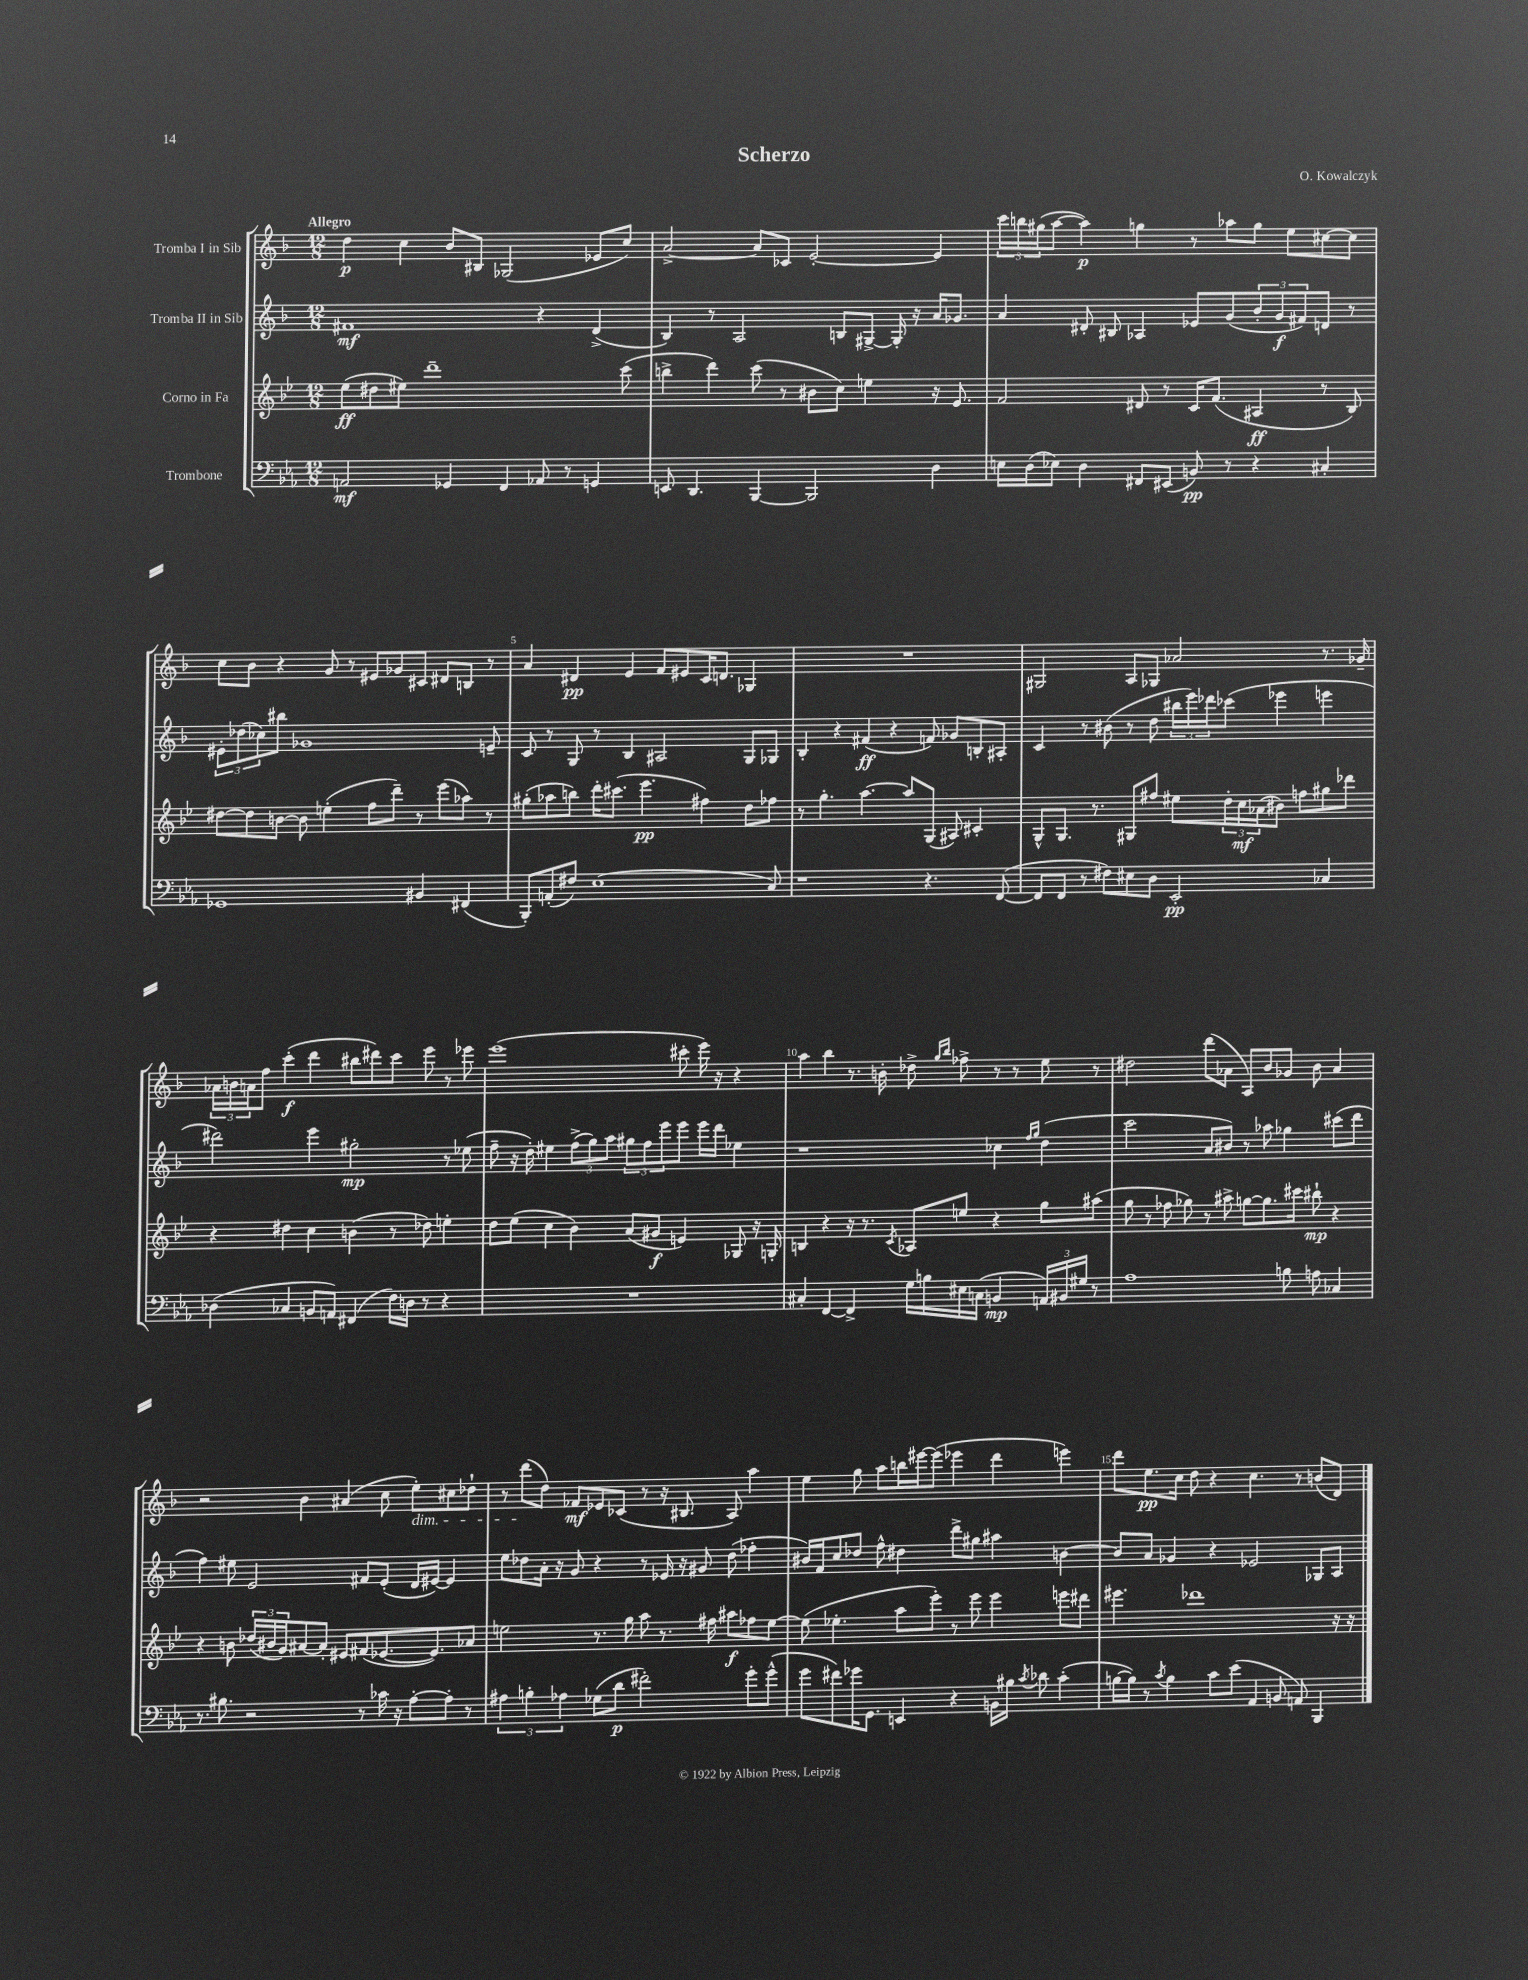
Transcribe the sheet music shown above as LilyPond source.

\header { title = "Scherzo" composer = "O. Kowalczyk" }
<<
\new StaffGroup <<
\new Staff = "s0" \with { instrumentName = "Tromba I in Sib" } {
    \clef treble \key f \major \numericTimeSignature \time 12/8 \tempo "Allegro"
    d''4\p c''4 bes'8 bis8 ges2( ees'8 c''8) |
    a'2~-> a'8 ces'8 e'2~-. e'4 |
    \tuplet 3/2 { c'''16 b''16 gis''16( } a''8~ a''4\p) g''4 r8 aes''8 g''8 e''8 cis''8~ cis''8 |
    c''8 bes'8 r4 g'8 r8 eis'8 ges'8 cis'8 dis'8 b8 r8 |
    a'4 dis'4\pp e'4 f'8 eis'8 c'16 d'8. ges4 |
    R1. |
    gis2 a8 ges8 aes'2 r8. ges'16-- |
    \tuplet 3/2 { aes'16 b'16 a'16 } f''8 c'''4-.\f( d'''4 bis''8 dis'''8) c'''8 e'''8 r8 ees'''8 |
    e'''1( cis'''8-. e'''16) r16 r4 |
    a''4 bes''4 r8. b'16-. des''8-> \grace { g''16 bes''16 } fes''8-> r8 r8 e''8 r8 |
    dis''2 d'''8( aes'8 a8) bes'8 ges'8 bes'8 aes'4 |
    r2 bes'4 ais'4( c''8 e''8-.\dim) cis''8 des''8-! |
    r8 d'''8\!( d''8) fes'8\mf ees'8 ces'8( r8 r16 bis8. a8) a''4 |
    e''4 g''8 a''8 b''16 eis'''16~ eis'''8( ees'''4 d'''4 e'''4) |
    d'''8 e''8.\pp c''16 d''8 r4 c''4. r8 b'8( d'8) \bar "|." |
}
\new Staff = "s1" \with { instrumentName = "Tromba II in Sib" } {
    \clef treble \key f \major \numericTimeSignature \time 12/8
    fis'1\mf r4 d'4->( |
    bes4) r8 a2 b8 gis8~-> gis16-. r16 a'16 ges'8. |
    a'4 dis'8-. bis8 aes4 ees'8 g'8( \tuplet 3/2 { bes'8-. g'8\f fis'8) } d'8 r8 |
    \tuplet 3/2 { eis'8-. des''8( ces''8) } bis''8 ges'1 e'8-- |
    c'8 r8 g8 r8 bes4 ais2 g8 ges8 |
    bes4-. r4 fis'4\ff( r4 f'8) ges'8 b8-. ais8-. |
    c'4 r8 bis'8( r8 d''8 \tuplet 3/2 { bis''16 e'''16) des'''16 } ces'''8( ees'''4 e'''4 |
    dis'''2) e'''4 gis''2-.\mp r8 ees''8( |
    f''8-- r16 d''16-.) eis''4 \tuplet 3/2 { f''8->( g''8) a''8 } \tuplet 3/2 { gis''8 f''8 e'''8 } e'''8 e'''16 d'''16 ees''4 |
    r1 ces''4 \grace { f''16 g''16 } d''4( |
    c'''2 a'8 bis'8) r8 aes''8 ges''4 cis'''8( d'''8 |
    f''4) eis''8 e'2 fis'8 e'8-.( d'16 eis'16~) eis'4 |
    e''8 des''8 a'16-. r16 g'8 r4 r8 ees'16 r16 gis'8 des''8( fes''4-. |
    bis'16) f'16 c''8 des''8 f''8-^ dis''4 d'''8-> gis''8 ais''4 b'4~ |
    b'8 a'8 ges'4 r4 ees'2 ges8 a8 \bar "|." |
}
\new Staff = "s2" \with { instrumentName = "Corno in Fa" } {
    \clef treble \key bes \major \numericTimeSignature \time 12/8
    ees''8\ff( dis''8 eis''8) d'''1-- c'''8( |
    b''4-> d'''4) c'''8( r8 bis'8 c''8) e''4 r16 ees'8. |
    f'2 dis'8 r8 c'16 f'8.( ais4\ff r8 bes8) |
    dis''8~ dis''8 b'8~ b'8 e''4-.( f''8 d'''8--) r8 ees'''8( aes''8) r8 |
    gis''8-.( aes''8 b''8) d'''16-. cis'''8.( ees'''4.\pp fis''4) d''8 fes''8 |
    r8 g''4.-. a''4.~ a''8 g8( ais8) cis'4-. |
    g8-^ g8. r8. gis8 fis''8 eis''8 \tuplet 3/2 { d''16-. c''16\mf aes'16( } bis'8) f''8 gis''8 des'''8 |
    r4 dis''4 c''4 b'4( r8 des''8) e''4-. |
    d''8 ees''8( c''4 bes'4) a'8( gis'8\f e'4) ges8 r16 g16-. |
    b4 r4 r16 r8. \acciaccatura { c'8 } aes8 e''8 r4 g''8 ais''8( |
    g''8 r8 fes''8 ges''8) r8 ais''8-> g''8~ g''8. cis'''16 bis''8-!\mp r4 |
    r4 b'8 \tuplet 3/2 { des''16( bis'16 g'16) } ais'8~ ais'8-. eis'8 fis'8( ees'8.~ ees'8.) aes'8 |
    e''2 r8. g''16 a''8 r8. fis''16 ais''8\f fes''8 e''8~ |
    e''8( ees''4.-. a''8 ees'''8-.) r8 ees'''8 ees'''4 e'''8 dis'''8 |
    eis'''4. des'''1 r16 r16 \bar "|." |
}
\new Staff = "s3" \with { instrumentName = "Trombone" } {
    \clef bass \key ees \major \numericTimeSignature \time 12/8
    a,2\mf ges,4 f,4 aes,8 r8 g,4 |
    e,8 d,4. bes,,4~ bes,,2 d4 |
    e16 d16( ees8) d4 fis,8 eis,8( b,8\pp) r8 r4 cis4-. |
    ges,1 bis,4 fis,4( |
    bes,,8-.) a,8-.( fis8) ees1( c8) |
    r1 r4. f,8~( |
    f,8 f,8 r8 fis8) eis8 d8 ees,2-.\pp ces4 |
    des4( ces4 b,8 a,8) fis,4( f16) d16 r8 r4 |
    R1. |
    cis4-. f,4~ f,4-> g16 b16 eis16 c16( b,4\mp \tuplet 3/2 { a,16) bis,16 gis16 } r8 |
    aes1 b8 a8 ces4 |
    r8. bis8. r2 r8 ces'16 r16 aes8~-. aes8-. r8 |
    \tuplet 3/2 { ais4 b4-. aes4 } ges8( d'8\p fis'2-.) g'8-. g'8-^( |
    g'8 fis'8) ges'16 g,8. e,4 r4 b,16 bis16 \acciaccatura { c'8 } des'8 c'4-.( |
    b16~ b16) r8 \acciaccatura { c'8 } b4 c'8 ees'8( aes,4 b,8 a,8) bes,,4 \bar "|." |
}
>>
>>
\layout { \context { \Score \override BarNumber.break-visibility = ##(#f #t #t) barNumberVisibility = #(every-nth-bar-number-visible 5) } }
